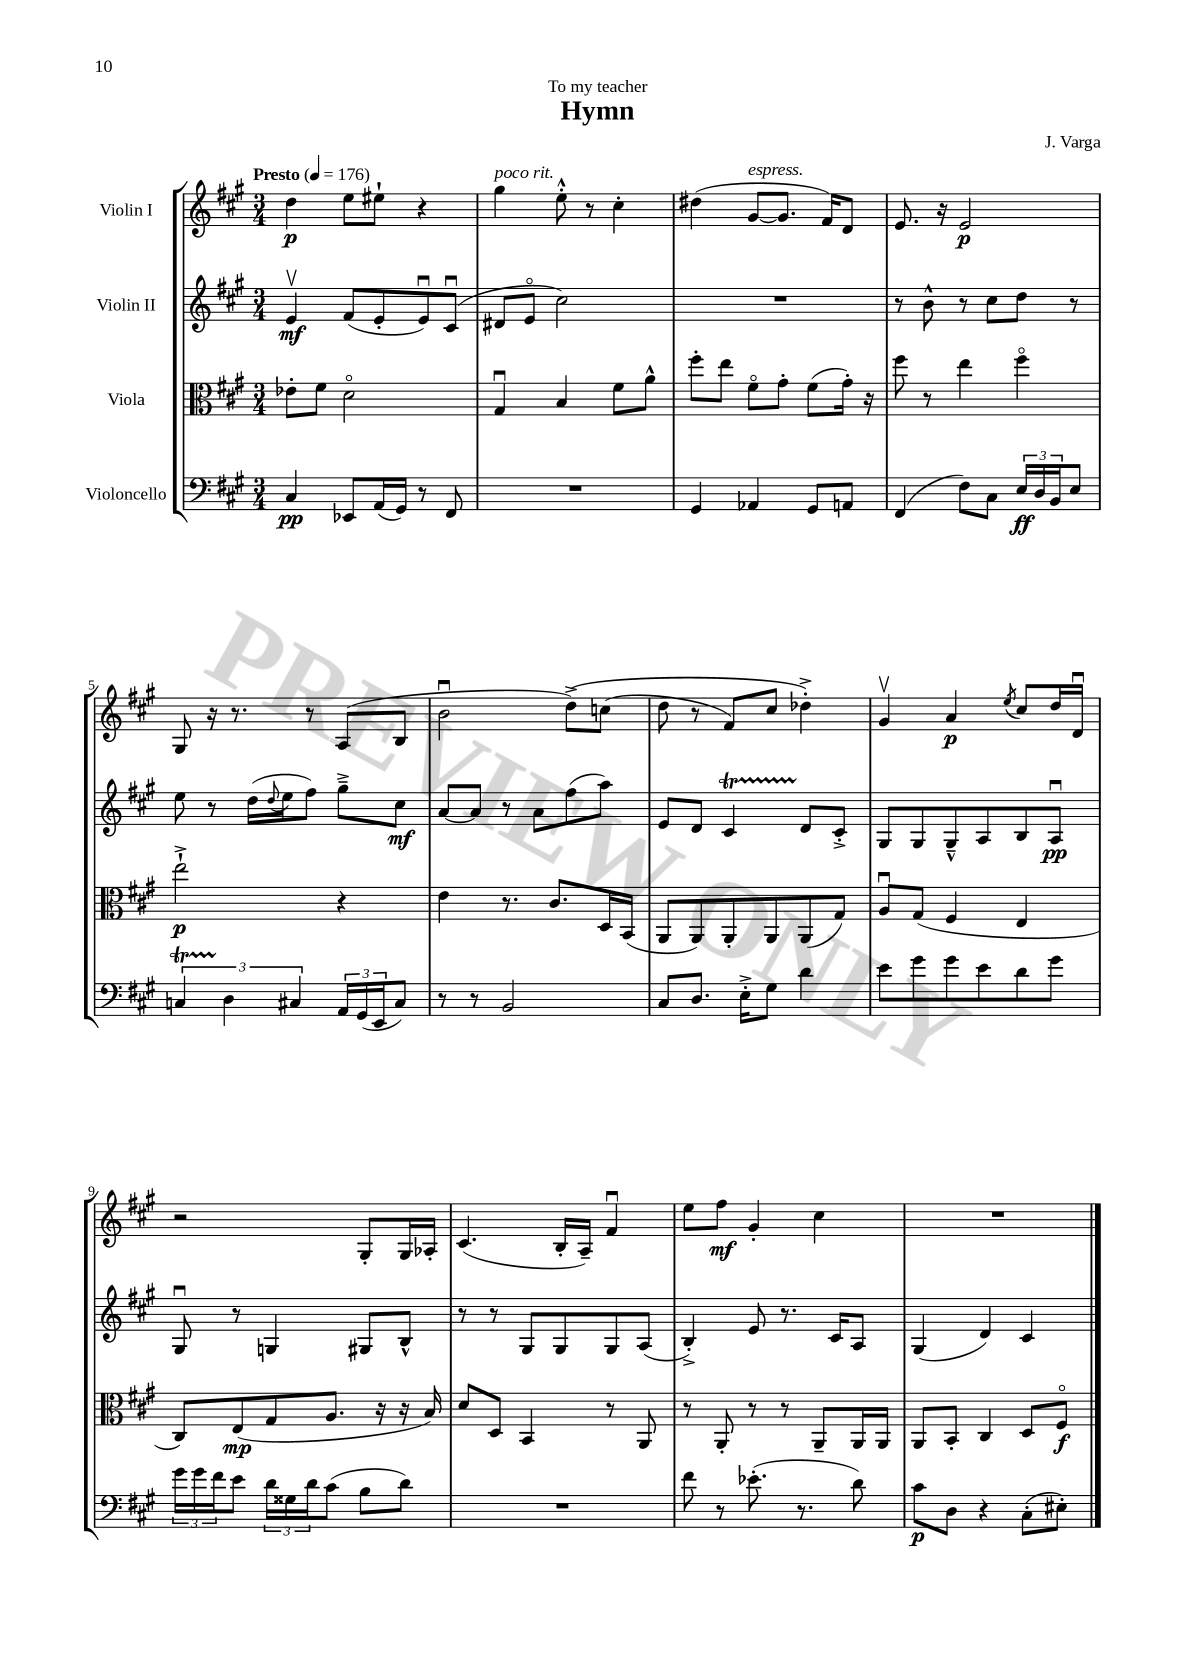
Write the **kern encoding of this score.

**kern	**kern	**kern	**kern
*staff4	*staff3	*staff2	*staff1
*clefF4	*clefC3	*clefG2	*clefG2
*k[f#c#g#]	*k[f#c#g#]	*k[f#c#g#]	*k[f#c#g#]
*M3/4	*M3/4	*M3/4	*M3/4
*MM176	*MM176	*MM176	*MM176
4C#	8e-'	4ev	4dd
.	8f#	.	.
8EE-	2do	(8f#	8ee
(16AA	.	8e'	8ee#`
16GG#)	.	.	.
8r	.	8eu)	4r
8FF#	.	(8c#u	.
=	=	=	=
2.r	4G#u	8d#	4gg#
.	.	8eo	.
.	4B	2cc#)	8ee'^^
.	.	.	8r
.	8f#	.	4cc#'
.	8a^^	.	.
=	=	=	=
4GG#	8ff#'	2.r	(4dd#
.	8ee	.	.
4AA-	8f#o	.	[8g#
.	8g#'	.	8.g#]
8GG#	(8f#	.	.
.	.	.	16f#)
8AA	16g#')	.	8d
.	16r	.	.
=	=	=	=
(4FF#	8ff#	8r	8.e
.	8r	8b^^	.
.	.	.	16r
8F#)	4ee	8r	2e
8C#	.	8cc#	.
24E	4ff#o	8dd	.
24D	.	.	.
24BB	.	.	.
8E	.	8r	.
=	=	=	=
6C	2ee`^	8ee	8G#
.	.	8r	16r
6D	.	.	.
.	.	.	8.r
.	.	(16dd	.
.	.	8qqdd	.
.	.	16ee	.
6C#	.	.	.
.	.	8ff#)	8r
24AA	4r	8gg#~^	(8A
(24GG#	.	.	.
24EE	.	.	.
8C#)	.	8cc#	8B
=	=	=	=
8r	4e	[8a	2bu
8r	.	8a]	.
2BB	8.r	8r	.
.	.	8a	.
.	8.c#	.	.
.	.	(8ff#	&(8dd^)
.	16D	8aa)	(8cc
.	(16BB	.	.
=	=	=	=
8C#	8AA	8e	8dd
8.D	8AA)	8d	8r
.	8AA'	4c#	8f#)
16E'^	.	.	.
8G#	8AA	.	8cc#
4d	(8AA	8d	4dd-'^&)
.	8G#)	8c#'^	.
=	=	=	=
8e	8Au	8G#	4g#v
8g#	(8G#	8G#	.
8g#	4F#	8G#~^^	4a
8e	.	8A	.
.	.	.	8qee
8d	4E	8B	8cc#
8g#	.	8Au	16dd
.	.	.	16du
=	=	=	=
24g#	8C#)	8G#u	2r
24g#	.	.	.
24f#	.	.	.
8e	(8E	8r	.
24d	8G#	4G	.
24G##	.	.	.
24d	.	.	.
(8c#	8.A	.	.
8B	.	8G#	8G#'
.	16r	.	.
8d)	16r	8B^^	16G#
.	16B)	.	16A-'
=	=	=	=
2.r	8d	8r	(4.c#
.	8D	8r	.
.	4BB	8G#	.
.	.	8G#	16B'
.	.	.	16A~)
.	8r	8G#	4f#u
.	8AA	(8A	.
=	=	=	=
8f#	8r	4B'^)	8ee
8r	8AA'	.	8ff#
(8.e-'	8r	8e	4g#'
.	8r	8.r	.
8.r	.	.	.
.	8AA~	.	4cc#
.	.	16c#	.
8d)	16AA	8A	.
.	16AA	.	.
=	=	=	=
8c#	8AA	(4G#	2.r
8D	8BB'	.	.
4r	4C#	4d)	.
(8C#'	8D	4c#	.
8E#')	8F#o	.	.
==	==	==	==
*-	*-	*-	*-
